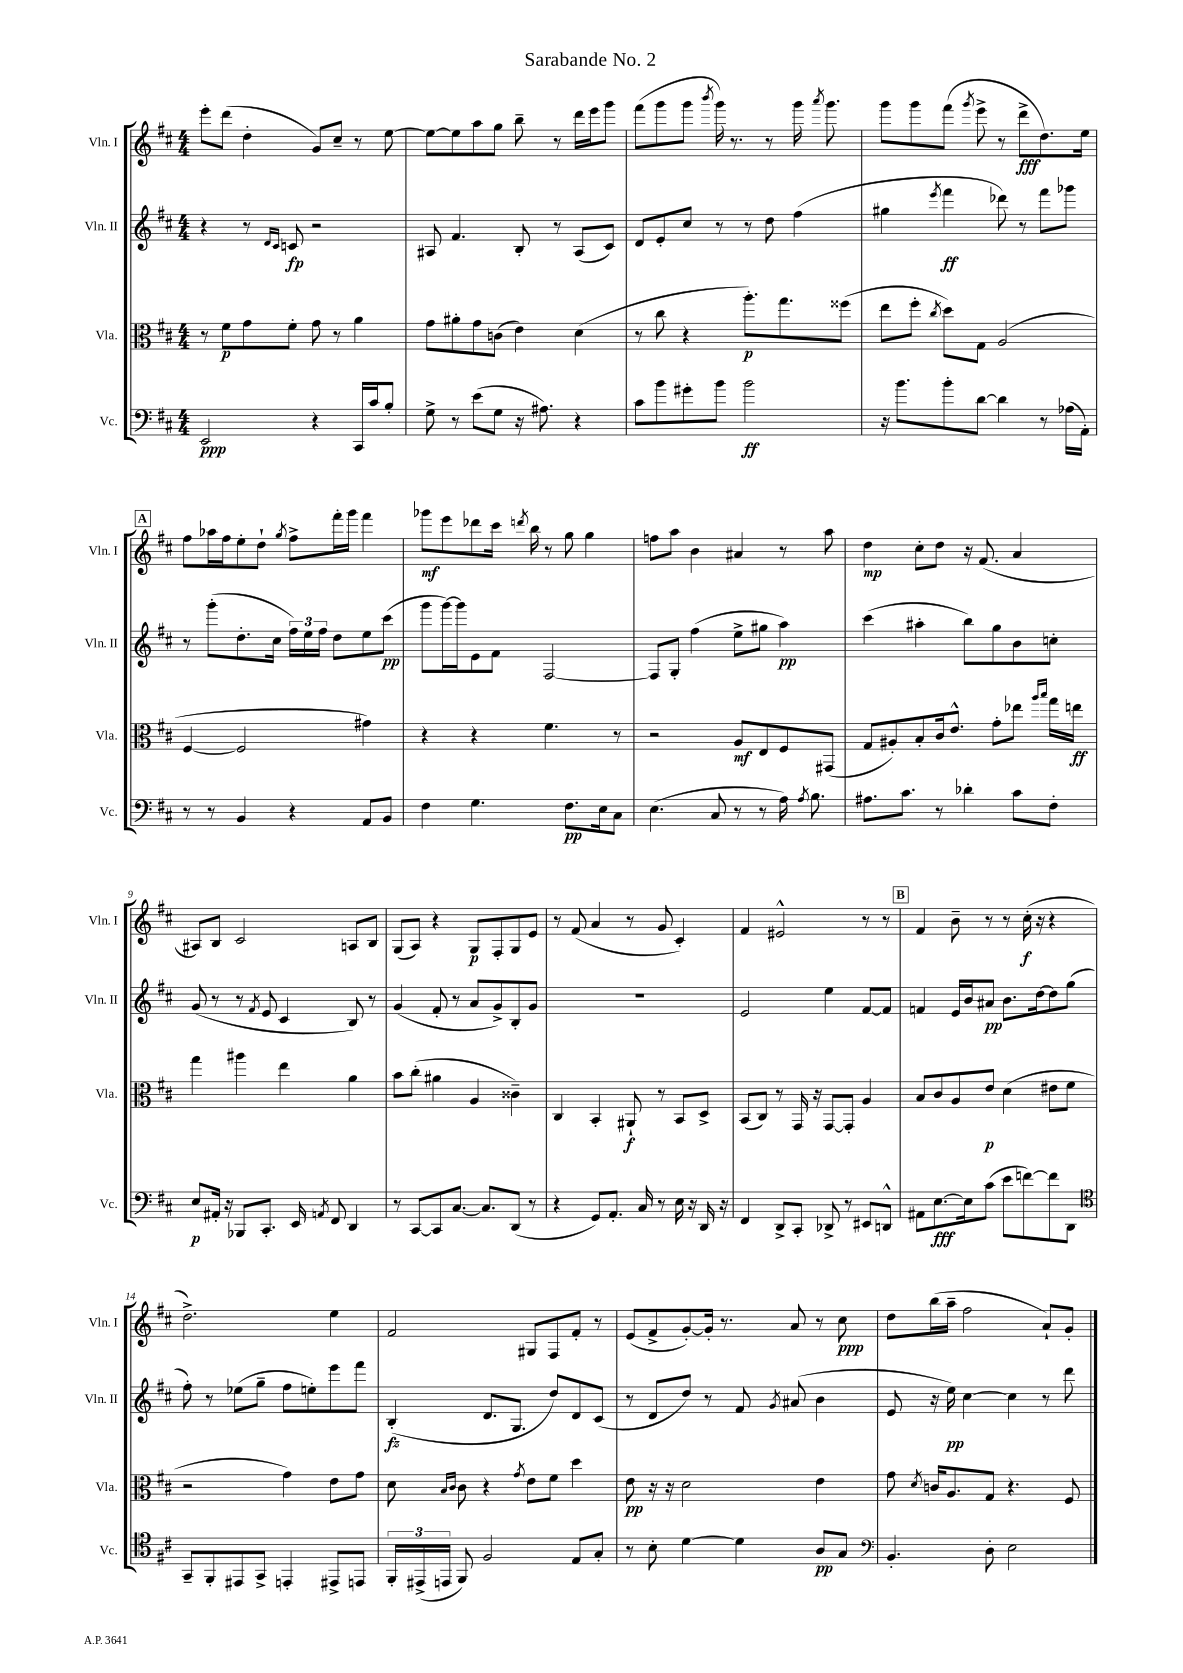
\header { title = "Sarabande No. 2" }
<<
\new StaffGroup <<
\new Staff = "s0" \with { instrumentName = "Vln. I" shortInstrumentName = "Vln. I" } {
    \clef treble \key d \major \numericTimeSignature \time 4/4
    \autoBeamOff e'''8[-. d'''8]( d''4-. g'8[) cis''8]-- r8 e''8~ |
    e''8[~ e''8 a''8 g''8] b''8-- r8 d'''16[ e'''16 g'''8] |
    fis'''8[( g'''8 g'''8] \acciaccatura { b'''8 } g'''16) r8. r8 g'''16 \acciaccatura { a'''8 } g'''8. |
    g'''8[ g'''8 fis'''8]( \acciaccatura { g'''8 } e'''8-> r8 d'''8[->\fff d''8.) e''16] |
    \mark \markup { \box "A" } fis''8[ aes''16 fis''16 e''8-. d''8]-! \acciaccatura { g''8 } fis''8[-> fis'''16-. g'''16] fis'''4 |
    ges'''8[\mf e'''8 des'''8 cis'''16] \acciaccatura { d'''8 } b''16 r8 g''8 g''4 |
    f''8[ a''8] b'4 ais'4 r8 a''8 |
    d''4\mp cis''8[-. d''8] r16 fis'8.( a'4 |
    ais8[) b8] cis'2 a8[ b8] |
    g8[( a8]) r4 g8[\p fis8-. g8 e'8] |
    r8 fis'8( a'4 r8 g'8 cis'4-.) |
    fis'4 eis'2-^ r8 r8 |
    \mark \markup { \box "B" } fis'4 b'8-- r8 r8 cis''16-.\f( r16 r4 |
    d''2.->) e''4 |
    fis'2 gis8[ fis8 fis'8]-. r8 |
    e'8[( fis'8-> g'8~-.) g'16]-. r8. a'8 r8 cis''8\ppp |
    d''8[ b''16( a''16]-- fis''2 a'8[-!) g'8]-. \bar "|." |
}
\new Staff = "s1" \with { instrumentName = "Vln. II" shortInstrumentName = "Vln. II" } {
    \clef treble \key d \major \numericTimeSignature \time 4/4
    \autoBeamOff r4 r8 \grace { d'16[ cis'16] } c'8\fp r2 |
    ais8 fis'4. b8-. r8 ais8[( cis'8]) |
    d'8[ e'8-. cis''8] r8 r8 d''8 fis''4( |
    gis''4 \acciaccatura { e'''8 } fis'''4\ff des'''8) r8 fis'''8[ ges'''8] |
    \mark \markup { \box "A" } r8 g'''8[-.( d''8.-. cis''16] \tuplet 3/2 { fis''16[) e''16 fis''16] } d''8[ e''8 cis'''8]\pp( |
    g'''8[ g'''16~) g'''16 e'8 fis'8] fis2~ |
    fis8[ g8]-. fis''4( e''8[-> gis''8] a''4\pp) |
    cis'''4( ais''4-. b''8[) g''8 b'8 c''8]-. |
    g'8( r8 r8 \acciaccatura { fis'8 } e'8 cis'4 b8) r8 |
    g'4( fis'8-. r8 a'8[ g'8->) b8-. g'8] |
    R1 |
    e'2 e''4 fis'8[~ fis'8] |
    \mark \markup { \box "B" } f'4 e'16[ b'16 ais'8]\pp b'8.[ d''16~ d''8 g''8]( |
    fis''8-.) r8 ees''8[( g''8]-- fis''8[ e''8-.) e'''8 fis'''8] |
    b4-.\fz( d'8.[ g8.] d''8[) d'8 cis'8]( |
    r8 d'8[ d''8]) r8 fis'8 \acciaccatura { g'8 } ais'8( b'4 |
    e'8 r16 e''16\pp) cis''4~ cis''4 r8 d'''8 \bar "|." |
}
\new Staff = "s2" \with { instrumentName = "Vla." shortInstrumentName = "Vla." } {
    \clef alto \key d \major \numericTimeSignature \time 4/4
    \autoBeamOff r8 fis'8[\p g'8 fis'8]-. g'8 r8 a'4 |
    g'8[ ais'8-. g'8 c'8]( e'4) d'4( |
    r8 cis''8 r4 a''8.[-.\p) g''8. fisis''8]( |
    e''8[ fis''8]-. \acciaccatura { cis''8 } d''8[) g8] a2( |
    \mark \markup { \box "A" } fis4~ fis2 gis'4) |
    r4 r4 fis'4. r8 |
    r2 a8[\mf e8 fis8 gis,8]( |
    g8[ ais8-.) b8-. cis'16 e'8.]-^ g'8[-. ees''8] \grace { a''16[ b''16] } g''16[ e''16]\ff |
    g''4 ais''4 e''4 a'4 |
    b'8[ cis''8]-.( ais'4 a4 cisis'4--) |
    cis4 b,4-. ais,8-!\f r8 b,8[ d8]-> |
    b,8[( cis8]) r8 g,16 r16 g,8[~ g,8]-. a4 |
    \mark \markup { \box "B" } b8[ cis'8 a8 e'8]\p d'4( eis'8[ fis'8] |
    r2 g'4) e'8[ g'8] |
    d'8 \grace { b16[ cis'16] } cis'8 r4 \acciaccatura { g'8 } e'8[ fis'8] d''4 |
    e'8\pp r16 r16 d'2 e'4 |
    g'8 \acciaccatura { d'8 } c'16[ a8. g8] r4. fis8 \bar "|." |
}
\new Staff = "s3" \with { instrumentName = "Vc." shortInstrumentName = "Vc." } {
    \clef bass \key d \major \numericTimeSignature \time 4/4
    \autoBeamOff e,2\ppp r4 cis,16[ cis'16 b8]-. |
    g8-> r8 e'8[( g8] r16 ais8.) r4 |
    cis'8[ b'8 gis'8-. b'8] b'2\ff |
    r16 b'8.[ b'8-. d'8]~ d'4 r8 aes16[( a,16]-.) |
    \mark \markup { \box "A" } r8 r8 b,4 r4 a,8[ b,8] |
    fis4 g4. fis8.[\pp e16 cis8] |
    e4.( cis8 r8 r8 a16) \acciaccatura { a8 } b8. |
    ais8.[ cis'8.] r8 des'4-. cis'8[ fis8]-. |
    e8[\p ais,16]-. r16 bes,,8[ cis,8.]-. e,16 \acciaccatura { a,8 } fis,8 d,4 |
    r8 cis,8[~ cis,8 cis8.]~ cis8.[ d,8]( r8 |
    r4 g,8[) a,8.]-. cis16 r8 e16 r16 d,16 r16 |
    fis,4 d,8[-> cis,8]-. des,8-> r8 eis,8[ d,8]-^ |
    \mark \markup { \box "B" } ais,8[ e8.~\fff e16 cis'8]( e'8[ f'8~) f'8 d,8] |
    \clef tenor g,8[-- fis,8-. eis,8 g,8]-> e,4-. eis,8[-> e,8] |
    \tuplet 3/2 { fis,16[-. eis,16->( e,16] } fis,8) fis2 e8[ g8]-. |
    r8 b8-. d'4~ d'4 a8[\pp g8] |
    \clef bass b,4.-. d8-. e2 \bar "|." |
}
>>
>>
